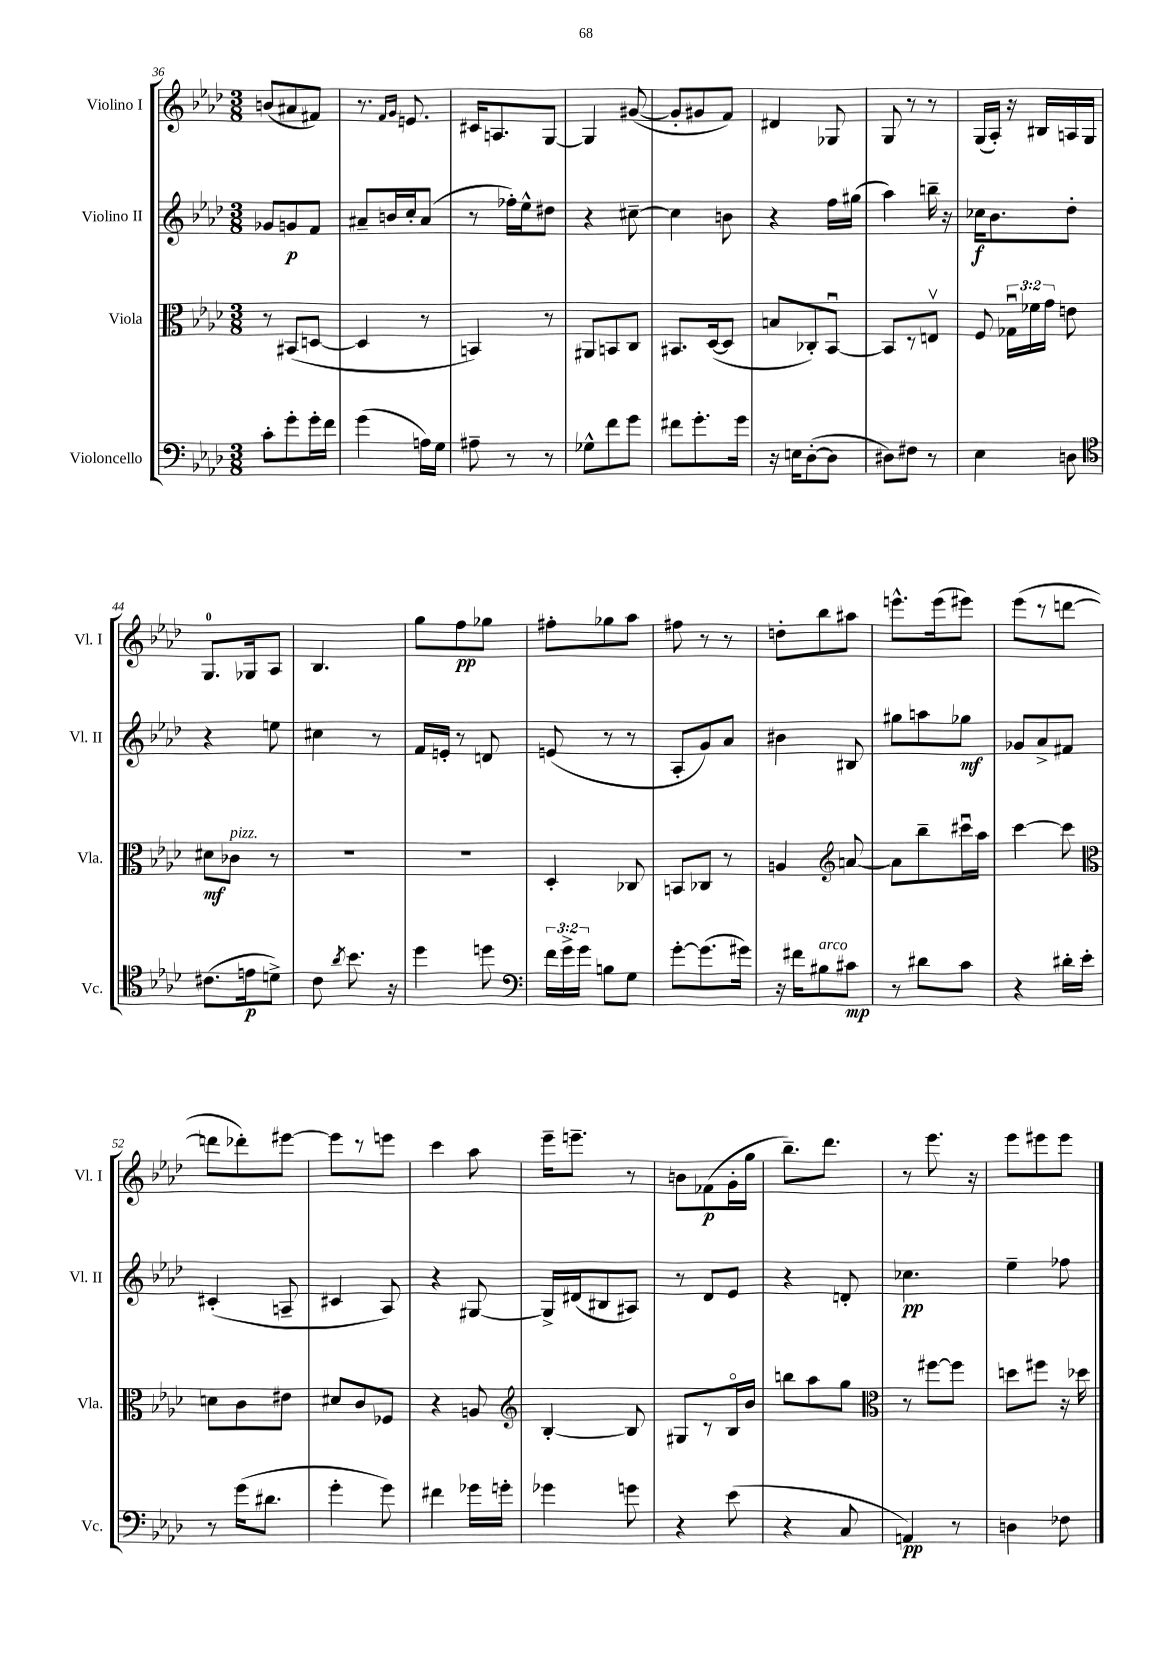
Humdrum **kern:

**kern	**dynam	**kern	**dynam	**kern	**dynam	**kern	**dynam
*part4	*part4	*part3	*part3	*part2	*part2	*part1	*part1
*staff4	*staff4	*staff3	*staff3	*staff2	*staff2	*staff1	*staff1
*I"Violoncello	*	*I"Viola	*	*I"Violino II	*	*I"Violino I	*
*I'Vc.	*	*I'Vla.	*	*I'Vl. II	*	*I'Vl. I	*
*clefF4	*	*clefC3	*	*clefG2	*	*clefG2	*
*k[b-e-a-d-]	*	*k[b-e-a-d-]	*	*k[b-e-a-d-]	*	*k[b-e-a-d-]	*
*M3/8	*	*M3/8	*	*M3/8	*	*M3/8	*
=36	=36	=36	=36	=36	=36	=36	=36
8c'\L	.	8r	.	8g-X/L	.	(8bn/L	.
8g'\	.	(8BB#X/L	.	8gn/	p	8a#X/	.
16g'\L	.	[8Dn/J	.	8f/J	.	8f#X/J)	.
16f\JJ	.	.	.	.	.	.	.
=37	=37	=37	=37	=37	=37	=37	=37
(4g\	.	4D/]	.	8a#X~/L	.	8.r	.
.	.	.	.	16bn/L	.	.	.
.	.	.	.	.	.	16qqf/LL	.
.	.	.	.	.	.	16qqg/JJ	.
.	.	.	.	16cc'/J	.	8.en/	.
16An\LL)	.	8r	.	(8a#/J	.	.	.
16G\JJ	.	.	.	.	.	.	.
=38	=38	=38	=38	=38	=38	=38	=38
8A#X~\	.	4BBn/)	.	8r	.	16c#X/KL	.
.	.	.	.	.	.	8.An/	.
8r	.	.	.	16ff-X'\LL)	.	.	.
.	.	.	.	16ee-^^\J	.	.	.
8r	.	8r	.	8dd#X\J	.	[8G/J	.
=39	=39	=39	=39	=39	=39	=39	=39
8G-X^^\L	.	8AA#X/L	.	4r	.	4G/]	.
8f\	.	8BBn/	.	.	.	.	.
8g\J	.	8C/J	.	[8cc#X~\	.	([8g#X/	.
=40	=40	=40	=40	=40	=40	=40	=40
8f#X\L	.	8.BB#X/L	.	4cc#\]	.	8g#'/L]	.
8.g'\	.	.	.	.	.	8g#X/	.
.	.	([16D-/k	.	.	.	.	.
.	.	8D-/J]	.	8bn\	.	8f/J)	.
16g\Jk	.	.	.	.	.	.	.
=41	=41	=41	=41	=41	=41	=41	=41
16r	.	8Bn/L	.	4r	.	4d#X/	.
16En\KL	.	.	.	.	.	.	.
([8D-'\	.	8C-X'/)	.	.	.	.	.
8D-\J]	.	[8BB-u/J	.	16ff\LL	.	8G-X/	.
.	.	.	.	(16gg#X\JJ	.	.	.
=42	=42	=42	=42	=42	=42	=42	=42
8D#X\L)	.	8BB-/L]	.	4aa-\)	.	8G/	.
8F#X\J	.	8r	.	.	.	8r	.
8r	.	8Env/J	.	16bbn~\	.	8r	.
.	.	.	.	16r	.	.	.
=43	=43	=43	=43	=43	=43	=43	=43
4E-\	.	8F/	.	16cc-X\KL	f	(16G/LL	.
.	.	.	.	8.b-\	.	16A-'/JJ)	.
.	.	24G-Xu\LL	.	.	.	16r	.
.	.	24f-X\	.	.	.	.	.
.	.	.	.	.	.	16B#X/LL	.
.	.	24g\JJ	.	.	.	.	.
8Dn\	.	8en\	.	8dd-'\J	.	16An/	.
.	.	.	.	.	.	16G/JJ	.
!!LO:LB:g=z
=44	=44	=44	=44	=44	=44	=44	=44
*clefC4	*	*	*	*	*	*	*
(8.c#X\L	.	8d#X\L	mf	4r	.	8.G/L	.
!	!	!LO:TX:a:i:t=pizz.	!	!	!	!	!
.	.	8c-X\J	.	.	.	.	.
16en\k	p	.	.	.	.	16G-X/k	.
8dn^\J)	.	8r	.	8een\	.	8A-/J	.
=45	=45	=45	=45	=45	=45	=45	=45
8c\	.	4.r	.	4cc#X\	.	4.B-/	.
8qa-/	.	.	.	.	.	.	.
8.b-\	.	.	.	.	.	.	.
.	.	.	.	8r	.	.	.
16r	.	.	.	.	.	.	.
=46	=46	=46	=46	=46	=46	=46	=46
4dd-\	.	4.r	.	16f/LL	.	8gg\L	.
.	.	.	.	16en'/JJ	.	.	.
.	.	.	.	8r	.	8ff\	pp
8ddn\	.	.	.	8dn/	.	8gg-X\J	.
=47	=47	=47	=47	=47	=47	=47	=47
*clefF4	*	*	*	*	*	*	*
24f\LL	.	4D-'/	.	(8en/	.	8ff#X'\L	.
24g^\	.	.	.	.	.	.	.
24g\JJ	.	.	.	.	.	.	.
8Bn\L	.	.	.	8r	.	8gg-X\	.
8G\J	.	8C-X/	.	8r	.	8aa-\J	.
=48	=48	=48	=48	=48	=48	=48	=48
[8g'\L	.	8BBn/L	.	8A-'/L	.	8ff#X\	.
(8.g\]	.	8C-X/J	.	8g/)	.	8r	.
.	.	8r	.	8a-/J	.	8r	.
16g#X\Jk)	.	.	.	.	.	.	.
=49	=49	=49	=49	=49	=49	=49	=49
16r	.	4An/	.	4b#X\	.	8ddn'\L	.
16f#X\KL	.	.	.	.	.	.	.
!LO:TX:a:i:t=arco	!	!	!	!	!	!	!
8B#X\	.	.	.	.	.	8bb-\	.
*	*	*clefG2	*	*	*	*	*
8c#X\J	mp	[8an/	.	8B#X/	.	8aa#X\J	.
=50	=50	=50	=50	=50	=50	=50	=50
8r	.	8a\L]	.	8gg#X\L	.	8.eeen^^\L	.
8d#X\L	.	8bb-~\	.	8aan\	.	.	.
.	.	.	.	.	.	(16eee\k	.
8c\J	.	16ccc#Xu\L	.	8gg-X\J	mf	8eee#X\J)	.
.	.	16aa-\JJ	.	.	.	.	.
=51	=51	=51	=51	=51	=51	=51	=51
4r	.	[4ccc\	.	8g-X/L	.	(8eee-\L	.
.	.	.	.	8a-^/	.	8r	.
16d#X'\LL	.	8ccc\]	.	8f#X/J	.	[8dddn\J	.
16e-'\JJ	.	.	.	.	.	.	.
!!LO:LB:g=z
=52	=52	=52	=52	=52	=52	=52	=52
*	*	*clefC3	*	*	*	*	*
8r	.	8dn\L	.	(4c#X'/	.	8dddn\L]	.
(16g\KL	.	8c\	.	.	.	8ddd-X'\)	.
8.d#X\J	.	.	.	.	.	.	.
.	.	8e#X\J	.	8An~/	.	[8eee#X\J	.
=53	=53	=53	=53	=53	=53	=53	=53
4g'\	.	8d#X/L	.	4c#X/	.	8eee#\L]	.
.	.	8c/	.	.	.	8r	.
8g\)	.	8F-X/J	.	8A-/)	.	8eeen\J	.
=54	=54	=54	=54	=54	=54	=54	=54
4f#X\	.	4r	.	4r	.	4ccc\	.
16g-X\LL	.	8An/	.	[8G#X/	.	8aa-\	.
16gn'\JJ	.	.	.	.	.	.	.
=55	=55	=55	=55	=55	=55	=55	=55
*	*	*clefG2	*	*	*	*	*
4g-X\	.	[4B-'/	.	16G#^/LL]	.	16eee-~\KL	.
.	.	.	.	(16d#X/J	.	8.eeen~\J	.
.	.	.	.	8B#X/	.	.	.
8gn\	.	8B-/]	.	8A#X/J)	.	8r	.
=56	=56	=56	=56	=56	=56	=56	=56
4r	.	8G#X/L	.	8r	.	8bn\L	.
.	.	8r	.	8d-/L	.	(8f-X\	p
(8e-\	.	16B-/L	.	8e-/J	.	16g'\L	.
.	.	16b-/JJ	.	.	.	16gg\JJ	.
=57	=57	=57	=57	=57	=57	=57	=57
4r	.	8bbn\L	.	4r	.	8.bb-~\L)	.
.	.	8aa-\	.	.	.	.	.
.	.	.	.	.	.	8.ddd-\J	.
8C/	.	8gg\J	.	8dn'/	.	.	.
=58	=58	=58	=58	=58	=58	=58	=58
*	*	*clefC3	*	*	*	*	*
4AAn/)	pp	8r	.	4.cc-X\	pp	8r	.
.	.	[8ff#X\L	.	.	.	8.eee-\	.
8r	.	8ff#\J]	.	.	.	.	.
.	.	.	.	.	.	16r	.
=59	=59	=59	=59	=59	=59	=59	=59
4Dn\	.	8ddn\L	.	4ee-~\	.	8eee-\L	.
.	.	8ff#X\J	.	.	.	8eee#X\	.
8F-X\	.	16r	.	8ff-X\	.	8eee#\J	.
.	.	16dd-X\	.	.	.	.	.
==	==	==	==	==	==	==	==
*-	*-	*-	*-	*-	*-	*-	*-
